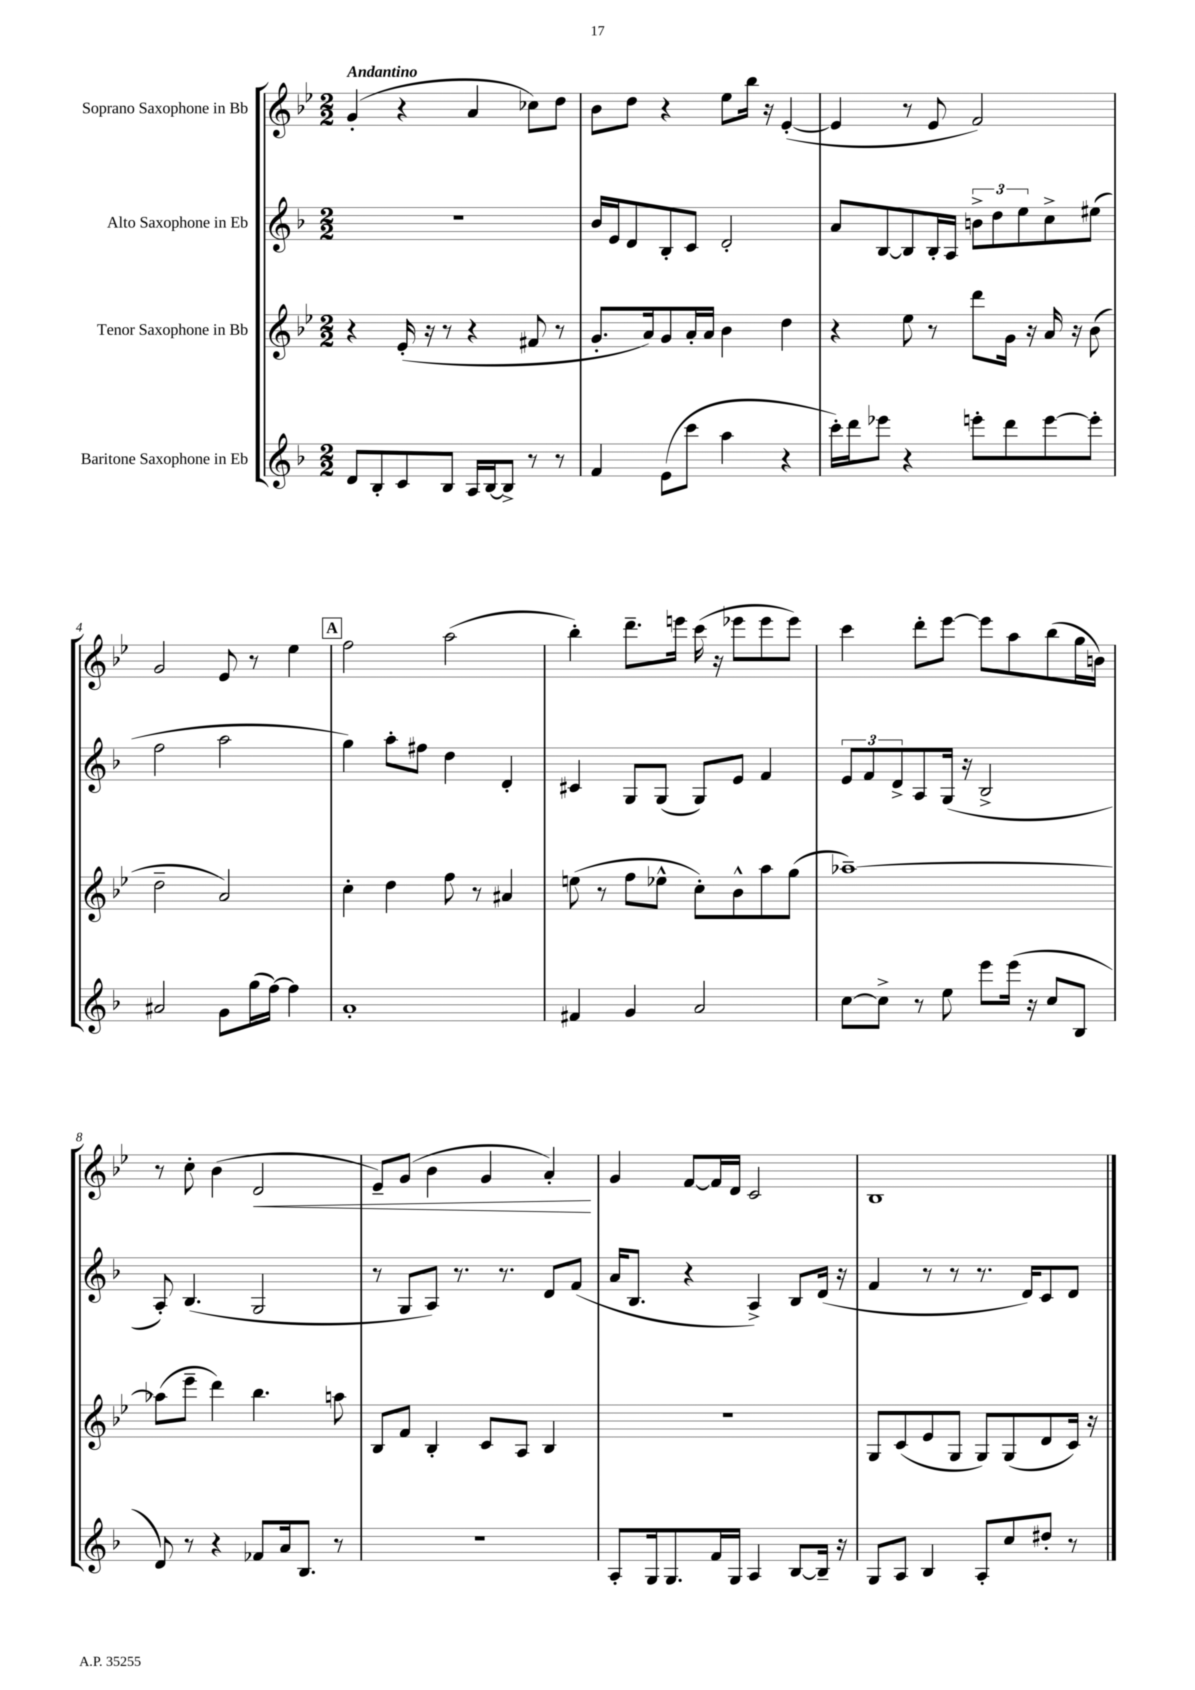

**kern	**kern	**kern	**kern	**dynam
*part4	*part3	*part2	*part1	*part1
*staff4	*staff3	*staff2	*staff1	*staff1
*I"Baritone Saxophone in Eb	*I"Tenor Saxophone in Bb	*I"Alto Saxophone in Eb	*I"Soprano Saxophone in Bb	*
*clefG2	*clefG2	*clefG2	*clefG2	*
*k[b-]	*k[b-e-]	*k[b-]	*k[b-e-]	*
*M2/2	*M2/2	*M2/2	*M2/2	*
=1	=1	=1	=1	=1
!	!	!	!LO:TX:a:B:t=Andantino	!
8d/L	4r	1r	(4g'/	.
8B-'/	.	.	.	.
8c/	(16e-'/	.	4r	.
.	16r	.	.	.
8B-/J	8r	.	.	.
16A/LL	4r	.	4a/	.
[16B-/J	.	.	.	.
8B-^/J]	.	.	.	.
8r	8f#X/	.	8cc-X\L)	.
8r	8r	.	8dd\J	.
=2	=2	=2	=2	=2
4f/	8.g'/L	16b-/LL	8b-\L	.
.	.	16e/J	.	.
.	.	8d/	8dd\J	.
.	16a/k)	.	.	.
(8e\L	8g/	8B-'/	4r	.
8ccc\J	16a'/L	8c/J	.	.
.	16a/JJ	.	.	.
4aa\	4b-\	2d'/	8ee-\L	.
.	.	.	16bb-\Jk	.
.	.	.	16r	.
4r	4dd\	.	([4e-'/	.
=3	=3	=3	=3	=3
16ccc'\LL)	4r	8a/L	4e-/]	.
16ddd\J	.	.	.	.
8eee-X\J	.	[8B-/	.	.
4r	8ee-\	8B-/]	8r	.
.	8r	16B-'/L	8e-/	.
.	.	16A/JJ	.	.
8eeen'\L	8ddd\L	12bn^\L	2f/)	.
.	.	12dd\	.	.
8ddd\	16g\Jk	.	.	.
.	.	12ee\	.	.
.	16r	.	.	.
[8eee\	16a/	8cc^\	.	.
.	16r	.	.	.
8eee'\J]	(8b-\	(8ee#X\J	.	.
!!LO:LB:g=z
=4	=4	=4	=4	=4
2a#X/	2dd~\	2ff\	2g/	.
8g\L	2a/)	2aa\	8e-/	.
(16gg\L	.	.	8r	.
[16ff\JJ)	.	.	.	.
4ff\]	.	.	4ee-\	.
!!LO:REH:place=s1:t=A
=5	=5	=5	=5	=5
1a'	4cc'\	4gg\)	2ff\	.
.	4dd\	8aa'\L	.	.
.	.	8ff#X\J	.	.
.	8ff\	4dd\	(2aa\	.
.	8r	.	.	.
.	4a#X/	4d'/	.	.
=6	=6	=6	=6	=6
4f#X/	(8een\	4c#X/	4bb-'\)	.
.	8r	.	.	.
4g/	8ff\L	8G/L	8.ddd~\L	.
.	8ee-X^^\J	(8G/J	.	.
.	.	.	16eeen\Jk	.
2a/	8cc'\L)	8G/L)	(16ccc\	.
.	.	.	16r	.
.	8b-^^\	8e/J	8eee-X\L	.
.	8aa\	4f/	8eee-\	.
.	(8gg\J	.	8eee-\J)	.
=7	=7	=7	=7	=7
[8cc\L	[1aa-X~)	12e/L	4ccc\	.
.	.	12f/	.	.
8cc^\J]	.	.	.	.
.	.	12d^/	.	.
8r	.	8A/	8ddd'\L	.
8ee\	.	(16G/Jk	[8eee-\J	.
.	.	16r	.	.
8eee\L	.	2B-^/	8eee-\L]	.
(16eee\Jk	.	.	8aa\	.
16r	.	.	.	.
8cc/L	.	.	(8bb-\	.
8B-/J	.	.	16gg\L	.
.	.	.	16bn\JJ)	.
!!LO:LB:g=z
=8	=8	=8	=8	=8
8d/)	(8aa-X\L]	8A'/)	8r	.
8r	8eee-~\J	(4.B-/	8cc'\	.
4r	4ddd\)	.	(4b-\	.
!	!	!	!	!LO:HP:b
8f-X/L	4.bb-\	2G/	2d/	<
16a/k	.	.	.	.
8.B-/J	.	.	.	.
8r	8aan\	.	.	.
=9	=9	=9	=9	=9
1r	8B-/L	8r	8e-~/L)	.
.	8f/J	8G/L	(8g/J	.
.	4B-'/	8A/J)	4b-\	.
.	.	8.r	.	.
.	8c/L	.	4g/	.
.	.	8.r	.	.
.	8A/J	.	.	.
.	4B-/	8d/L	4a'/)	.
.	.	(8f/J	.	.
.	.	.	.	[
=10	=10	=10	=10	=10
8A'/L	1r	16a/KL	4g/	.
.	.	8.B-/J	.	.
16G/k	.	.	.	.
8.G/	.	.	.	.
.	.	4r	[8f/L	.
16f/L	.	.	16f/L]	.
16G/JJ	.	.	16d/JJ	.
4A/	.	4A^/)	2c/	.
[8B-/L	.	8B-/L	.	.
16B-~/Jk]	.	(16d/Jk	.	.
16r	.	16r	.	.
=11	=11	=11	=11	=11
8G/L	8G/L	4f/	1B-	.
8A/J	(8c/	.	.	.
4B-/	8e-/	8r	.	.
.	8G/J	8r	.	.
8A'/L	8G/L)	8.r	.	.
8cc/	(8G/	.	.	.
.	.	16d/KL)	.	.
8dd#X'/J	8d/	8c/	.	.
8r	16c/Jk)	8d/J	.	.
.	16r	.	.	.
==	==	==	==	==
*-	*-	*-	*-	*-
